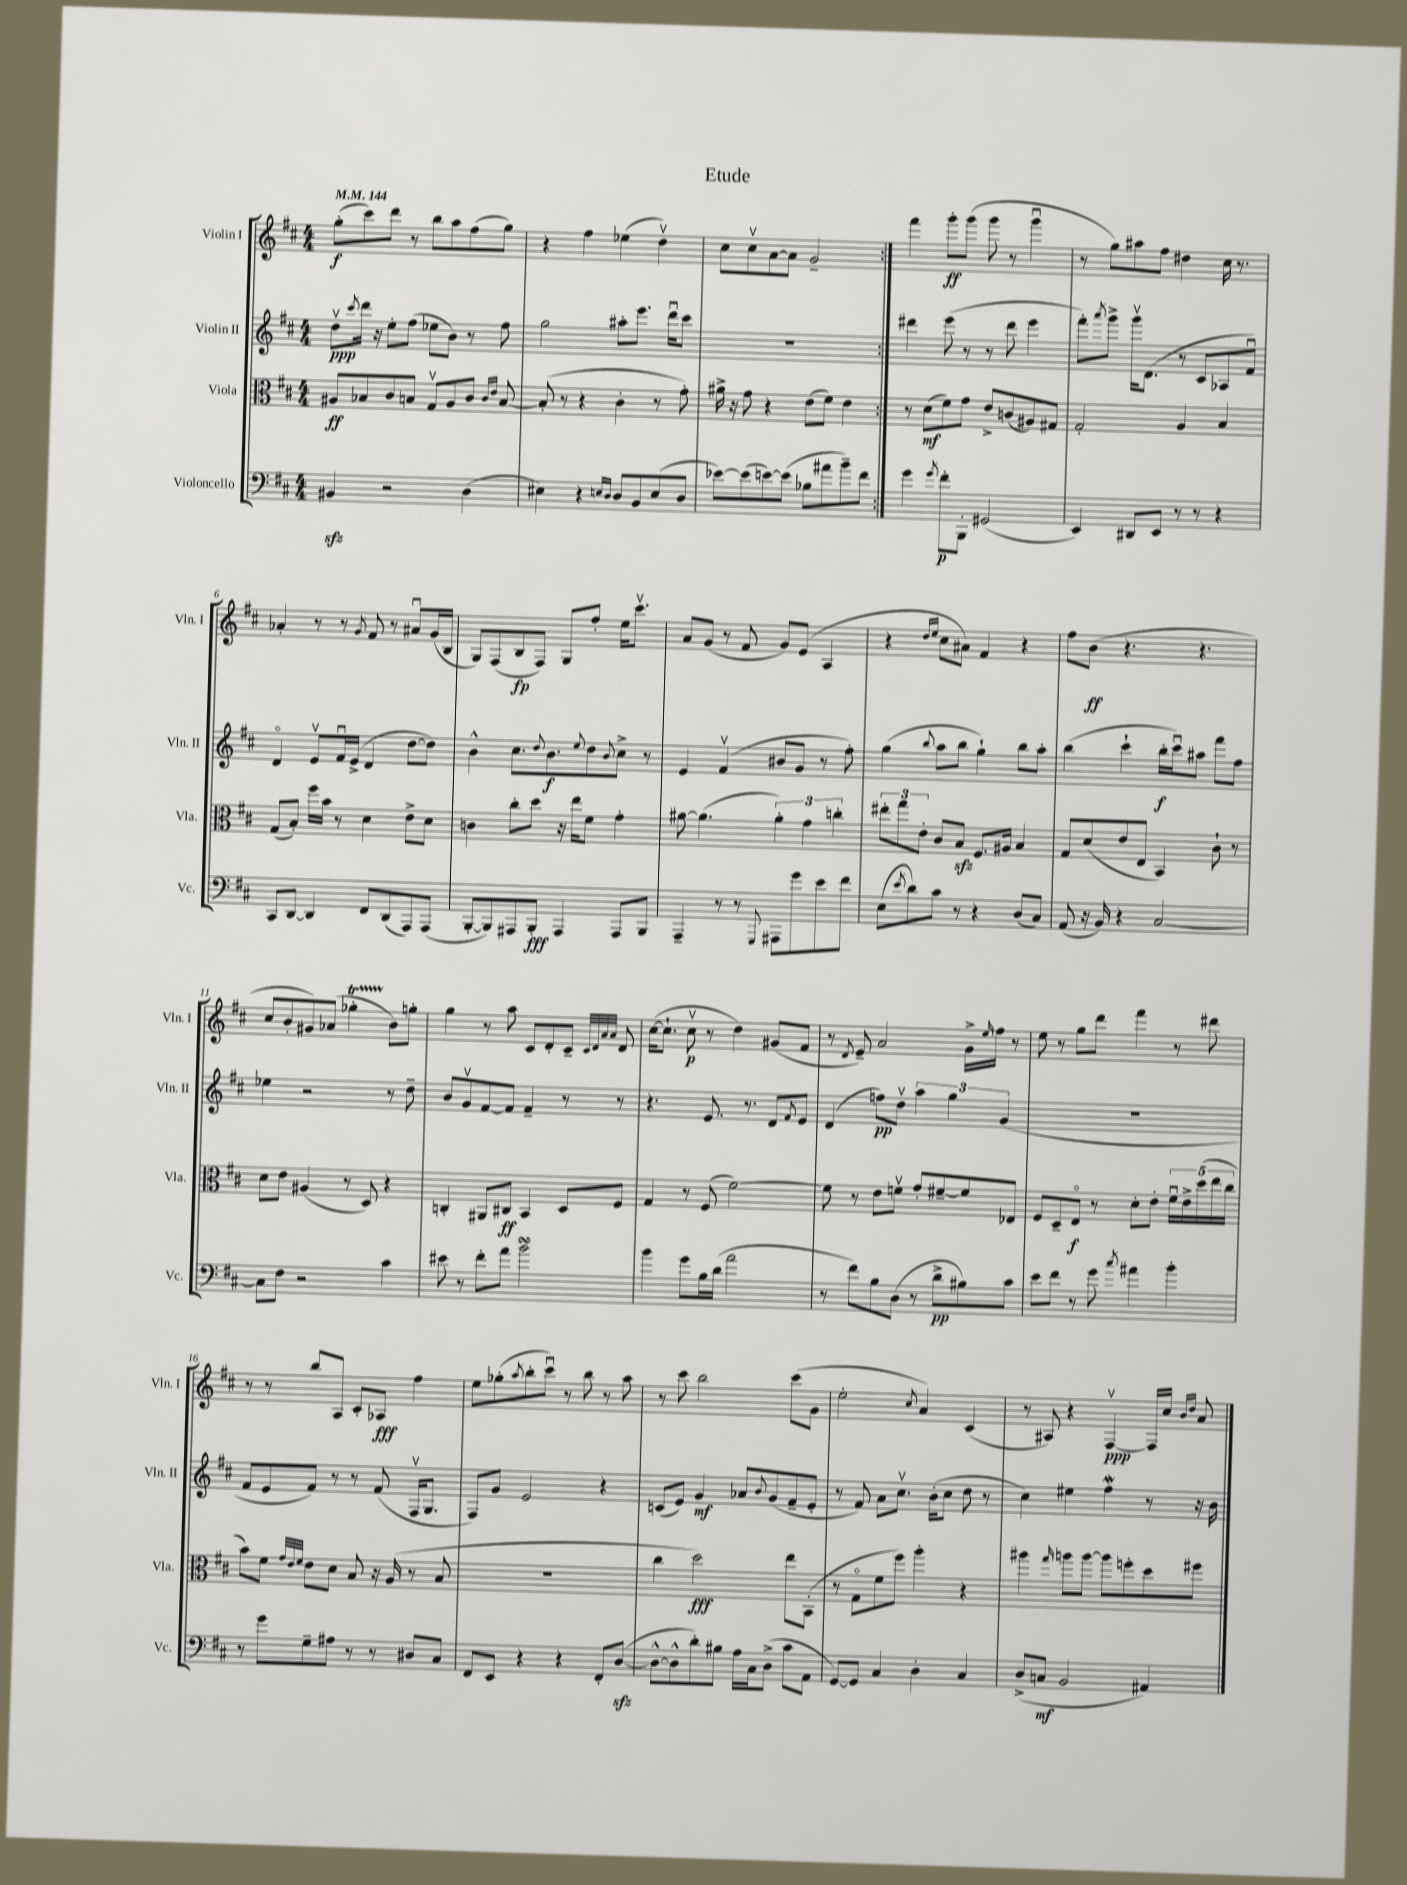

**kern	**kern	**kern	**kern
*staff4	*staff3	*staff2	*staff1
*clefF4	*clefC3	*clefG2	*clefG2
*k[f#c#]	*k[f#c#]	*k[f#c#]	*k[f#c#]
*M4/4	*M4/4	*M4/4	*M4/4
*MM144	*MM144	*MM144	*MM144
4BB#/	8A#/L	8ddv\L	(8gg'\L
.	.	8qccc#/	.
.	8B-/	16ddd\Jk	8ccc#\)
.	.	16r	.
2r	8c#/	8ee'\L	8ddd\J
.	8B/J	(8ff#\J	8r
.	8Gv/L	8ee-\L	8bb\L
.	8A#/	8b\J)	8aa\
(4D\	8c#/J	8r	(8ff#\
.	16qqc#/LL	.	.
.	16qqe/JJ	.	.
.	[8B/	8ff#\	8gg\J)
=	=	=	=
4E#\)	(8B'/]	2gg\	4r
.	8r	.	.
4r	4r	.	4ff#\
16qqE/LL	.	.	.
16qqD/JJ	.	.	.
8D/L	4c#'\	8aa#'\L	(4ee-\
8BB/	.	8.eee\J	.
(8E/	8r	.	4ddv\)
.	.	16dddu\LK	.
8D/J	8g'\)	8ccc#\J	.
=	=	=	=
[8e-\L)	16a#^\	1r	8cc#\L
.	16r	.	.
(8e-\]	8g\	.	8cc#v\
[8e\)	4r	.	[8a\
(8e\]J	.	.	8a\]J
8B-\L	(8e\L	.	2g~/
8a#\	8f#\J)	.	.
8b~\)	4e\	.	.
8f#\J	.	.	.
=:|!	=:|!	=:|!	=:|!
4g\	8r	4ddd#\	4fff#\
.	(8d\L	.	.
8qg/	.	.	.
8f#'\L	8f#\)	(8eee\	8ggg'\L
8BBB'\J	8g\J	8r	(8ggg\J
(2GG#/	8e^/L	8r	8ggg\
.	(8c/	8ddd#\	8r
.	8A#/)	4eee\	4gggu\
.	8G#/J	.	.
=	=	=	=
4EE/)	2G'/	8fff#'\L)	8r
.	.	8qaaa/	.
.	.	8ggg^\J	8gg\L)
8DD#/L	.	16gggv\LK	8aa#\
.	.	(8.d\J	.
8EE/J	.	.	8ff#\J
8r	4A/	8r	4dd#\
8r	.	8c#/L	.
4r	4B/	8A-/	16cc#\
.	.	.	8.r
.	.	8f#u/J)	.
=	=	=	=
8CC#/L	(8G/L	4do/	4a-'/
[8DD/J	8B'/J)	.	.
4DD/]	16ff#\LL	8ev/L	8r
.	16b\JJ	.	.
.	8r	16f#u/L	8r
.	.	(16e^/JJ	.
.	.	.	8qg/
8FF#/L	4d\	4d/	8f#/
(8DD/	.	.	8r
8AAA/)	8e^\L	[8dd\L	8a#u/L
(8AAA/J	8d\J	8dd\]J)	(16g/L
.	.	.	16B/JJ
=	=	=	=
[8BBB'/L	4c\	4b^^\	8G/L)
8BBB/])	.	.	(8F#/
8AAA#/	8cc#'\L	8.cc#\L	8B/
8BBB'/J	8dd\J	.	8F#/J)
.	.	8qqdd/	.
.	.	8.b\	.
4AAA#/	16r	.	8G/L
.	16ee\LK	.	.
.	.	8qqee/	.
.	8f#\J	8dd\	8ff#'/J
.	.	8qqb/	.
8AAA#/L	4g'\	8cc#^\J	16ee\LK
.	.	.	8.ccc#v\J
8BBB/J	.	8r	.
=	=	=	=
4AAA~/	[8a#\	4e/	8a/L
.	(4.a#\]	.	(8g/J
8r	.	(4f#v/	8r
8r	.	.	8f#/
8qqGGG/	.	.	.
8AAA#\L	6a#'\)	8b#/L	8g/L)
8g\	.	8g/J	(8e/J
.	6g\	.	.
8e\	.	8r	4A/
.	6cc'\	.	.
8f#\J	.	8ff#'\)	.
=	=	=	=
(8E\L	12ee#'\L	(4gg\	4r
.	12gg\	.	.
8qe/	.	.	.
8d\)	.	.	.
.	12e'\J	.	.
.	.	.	16qqdd/LL
.	.	8qqbb/	16qqee/JJ
8c#\J	8c#/L	8aa\L	8cc#\L
8r	8B/J	8bb\J	8a#\J)
4r	8.F#/L	4gg`\)	4f#/
.	16A#/Jk	.	.
(8D/L	4B/	8bb\L	4r
8C#/J)	.	8aa'\J	.
=	=	=	=
(8AA/	8G/L	(4bb\	8ff#\L
16r	(8d/	.	(8b\J
16BB/)	.	.	.
4r	8e/	4ccc#`\	4.r
.	8E/J	.	.
[2C#/	4BB/)	16bb'\LL	.
.	.	16ccc#u\J)	.
.	.	8aa#\J	4.r
.	8c#`\	8fff#\L	.
.	8r	8ff#\J	.
=	=	=	=
8C#\]L	8d\L	4ee-\	8cc#/L
8F#\J	8e\J	.	8b'/
2r	(4A#/	2r	8g#/)
.	.	.	(8a-/J
.	8r	.	4gg-'\
.	8D/)	.	.
4c#\	4r	8r	8b\L)
.	.	8dd~\	8gg'\J
=	=	=	=
8e#\	4C'/	8b/L	4gg\
8r	.	8gv/	.
8f#'\L	8AA#/L	[8f#/	8r
8a\J	8C#/J	8f#/]J	8aa\
2b\	4BB/	4f#~/	8c#/L
.	.	.	8d'/
.	8D/L	8r	8c#~/J
.	.	.	32qqc#/LLL
.	.	.	32qqd/
.	.	.	32qqa/
.	.	.	32qqa/JJJ
.	8F#/J	8r	8d/
=	=	=	=
4b\	4G/	4.r	([16cc#\LK
.	.	.	8.cc#`\]J
8g\L	8r	.	8cc#v\
16B\L	(8F#/	8.e/	8r
(16d\JJ	.	.	.
2a\	[2f#\)	.	4dd\)
.	.	8.r	.
.	.	8d/L	(8g#/L
.	.	8qf#/	.
.	.	8e/J	8f#/J
=	=	=	=
8r	8f#\]	(4d/	8r
.	.	.	8qd/
8f#\L)	8r	.	8e~/)
8B\	8e\L	8ff\L)	2a/
(8D\J	8fv\J	8ddv\J	.
8r	8g'/L	6aa\	.
8d^\L	[8f#~/	.	.
.	.	6gg\	.
8B#\)	8f#/]	.	16g^\LL
.	.	.	16qqee/
.	.	.	16ff#\JJ
.	.	(6g/	.
8c#\J	8E-/J	.	8r
=	=	=	=
8e\L	8F#/L	1r	8ee\
8f#\J	8D~/	.	8r
8r	8Eo/J	.	8gg\L
8g\	8r	.	8ddd\J
8qcc#/	.	.	.
4a#\	8d'\L	.	4fff#\
.	8e'\J	.	.
4b'\	20f#u\LL	.	8r
.	20e^\	.	.
.	(20dd\	.	.
.	.	.	8ddd#\
.	20ee\	.	.
.	20cc#\JJ	.	.
=	=	=	=
8r	8b\L)	8f#/L	8r
8g\L	8f#\J	8e/	8r
.	32qqg/LLL	.	.
.	32qqe/	.	.
.	32qqf#/JJJ	.	.
8G~\	8e\L	8f#/J)	8bb/L
8A#\J	8d\J	8r	8A/J
8r	8B/	8r	8c#'/L
8r	16r	(8f#/	8A-/J
.	(16A/	.	.
8D#/L	8r	16F#v/LK	4ff#\
.	.	8.G/J	.
8C#/J	8B/	.	.
=	=	=	=
8FF#/L	1r	8F#/L)	8ee\L
8EE/J	.	8g/J	(8gg-'\
.	.	.	8qaa/
4r	.	2e/	8bb'\
.	.	.	8ccc#u\J)
4r	.	.	8r
.	.	.	8bb\
8FF#'/L	.	4r	8r
([8D/J	.	.	8aa\
=	=	=	=
8D^^\_L	4cc#\	(8c/L	8r
8D^^\]	.	8e/J)	8ccc#\
8d'\)	2dd\)	4g/	2bb\
8B#\J	.	.	.
16A\LL	.	8a-/L	.
16C#\J	.	.	.
.	.	8qqb/	.
(8D^\J	.	(8g/	.
8c#\L	8ee\L	8f#~/	(8ccc#\L
8AA\J	(8BB'\J	8e'/J	8g\J
=	=	=	=
[8GG/L)	8r	8r	2ee'\
8GG/]J	8Go\L	8f#/)	.
4C#/	8f#\	8a\L	.
.	8ff#\J)	8.cc#v\J	.
.	.	.	8qcc#/
4D'\	4aa'\	.	4a/)
.	.	(16b'\LK	.
.	.	8cc#\J	.
4C#/	4r	8dd\	(4c#/
.	.	8r	.
=	=	=	=
(8D^/L	4aa#\	4cc#\)	8r
8C/J	.	.	8A#/)
.	16qqgg/	.	.
2BB/	8aa\L	4ee#\	4r
.	[8aa\J	.	.
.	8aa\]L	4ff#\	[4F#v/
.	8ff'\	.	.
4AA#/)	8dd\	8r	16F#/]LL
.	.	.	16cc#/JJ
.	.	.	16qqb/LL
.	.	.	16qqdd/JJ
.	8ff#\J	16r	8a/
.	.	16b\	.
==	==	==	==
*-	*-	*-	*-
